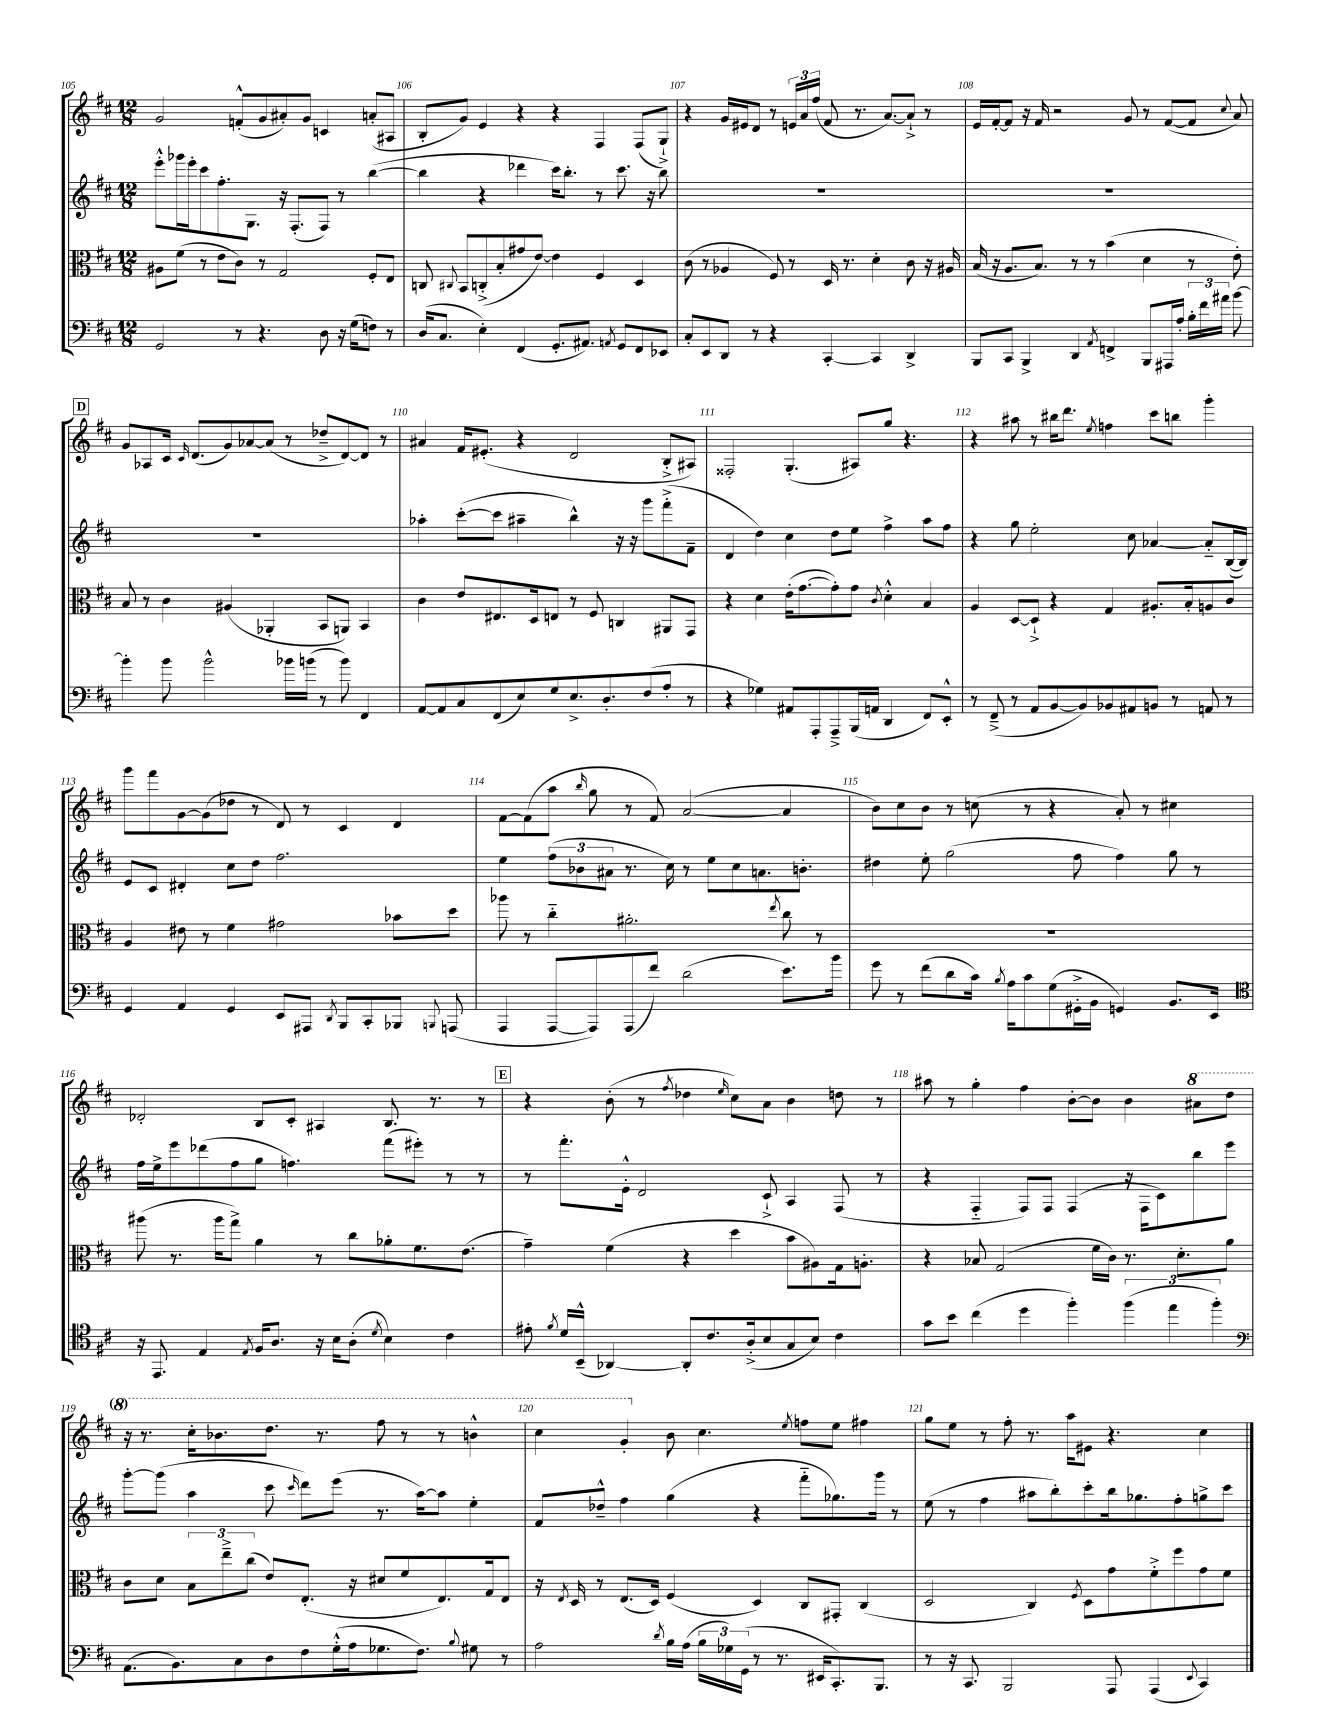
<<
\new StaffGroup <<
\new Staff = "s0" {
    \clef treble \key d \major \numericTimeSignature \time 12/8
    \autoBeamOff g'2 f'8[-.-^( g'8 ais'8-.) g'8] c'4 a'8[-.( ais8] |
    b8[-. g'8]) e'4 r4 r4 fis4 fis8[( g8]-!->) |
    r4 g'16[ eis'16 d'8] r8 \tuplet 3/2 { e'16[ a'16 fis''16]( } fis'8 r8. a'8.[~) a'8]-!-> r8 |
    e'16[ fis'16~-. fis'8] r16 fis'16 r2 g'8 r8 fis'8[~( fis'8] \appoggiatura { cis''8 } a'8) |
    \mark \markup { \box "D" } g'8[ aes8 cis'16] \grace { cis'16 } d'8.[( g'8) aes'8~ aes'8]( r8 des''8[---> d'8~) d'8] r8 |
    ais'4 fis'16[ eis'8.]-.( r4 d'2 b8[-.-> ais8]) |
    fisis2-. g4.-.( ais8[) g''8] r4. |
    r4 ais''8 r8 bis''16[ d'''8.] \acciaccatura { e''8 } f''4 cis'''8[ b''8] g'''4-. |
    g'''8[ fis'''8 g'8~ g'8( des''8] r8 d'8) r8 cis'4 d'4 |
    fis'8[~ fis'8( a''8] \grace { b''16 } g''8 r8 fis'8) a'2~( a'4 |
    b'8[) cis''8 b'8] r8 c''8( r8 r4 a'8-.) r8 cis''4 |
    des'2-. b8[ cis'8]-. ais4 b8. r8. r8 |
    \mark \markup { \box "E" } r4 b'8-.( r8 \acciaccatura { fis''8 } des''4 \grace { e''16 } cis''8[) a'8] b'4 d''8 r8 |
    ais''8 r8 g''4-. fis''4 b'8[~-. b'8] b'4 \ottava #1 ais''!8[ d'''8] |
    r16 r8. cis'''16[-. bes''8. d'''8.] r8. fis'''8 r8 r8 b''4-^ |
    cis'''4 g''4-. \ottava #0 b'8 cis''4. \acciaccatura { e''8 } f''8[ e''8] fis''4 |
    g''8[ e''8] r8 fis''8-. r8. a''16[ eis'8] r4. cis''4 \bar "|." |
}
\new Staff = "s1" {
    \clef treble \key d \major \numericTimeSignature \time 12/8
    \autoBeamOff e'''8[-.-^ ges'''16 e'''16-. cis'''8 fis''8.-. g8.] r16 fis8.[-.( fis8]) r8 b''4~( |
    b''4 r4 des'''4 cis'''16[) b''8.]-. r8 cis'''8. r16 b''8 |
    R1. |
    R1. |
    \mark \markup { \box "D" } R1. |
    aes''4-. cis'''8[~-.( cis'''8] ais''4-- b''4-^) r16 r16 g'''8[ fis'''8-.->( fis'8]-- |
    d'4 d''4) cis''4 d''8[ e''8] fis''4-> a''8[ fis''8] |
    r4 g''8 e''2-. cis''8 aes'4~ aes'8[-_ b16~( b16]) |
    e'8[ cis'8] dis'4-. cis''8[ d''8] fis''2. |
    e''4 \tuplet 3/2 { fis''8[( bes'8 ais'8] } r8. cis''16) r8 e''8[ cis''8 a'8. b'8.]-. |
    dis''4 e''8-. g''2( fis''8 fis''4) g''8 r8 |
    fis''16[ e''16-> e'''8 des'''8( fis''8 g''8] f''4.) fis'''8[( eis'''8]-.) r8 r8 |
    \mark \markup { \box "E" } r8 fis'''8.[-. e'16]-.-^ d'2 cis'8-!-> a4 fis8( r8 |
    r4 fis4-_ fis8[) fis8] fis4( r16 fis16[ cis'8) b''8 e'''8] |
    g'''8[~-. g'''8]( a''4 cis'''8 \grace { cis'''16 } d'''8[) e'''8]( r8. a''16[~) a''8] e''4-. |
    fis'8[ des''8]---^ fis''4 g''4( r4 fis'''8[-_ ges''8.) g'''16] r8 |
    e''8( r8 fis''4 ais''8[ b''8-.) cis'''8-. b''16 ges''8. fis''8-. g''8-> cis'''8] \bar "|." |
}
\new Staff = "s2" {
    \clef alto \key d \major \numericTimeSignature \time 12/8
    \autoBeamOff ais8[ fis'8]( r8 e'8[ cis'8]) r8 g2 fis8[-. e8] |
    c8 \appoggiatura { cis8 } b,8[ c8-.->( b8-. gis'8 e'8]~) e'4 fis4 d4 |
    cis'8( r8 aes4 fis8) r8 d16 r8. d'4-. cis'8 r16 ais16 |
    b16( r16 a8.[ b8.]) r8 r8 b'4( d'4 r8 e'8-.) |
    \mark \markup { \box "D" } b8 r8 cis'4 ais4( aes,4-. b,8[ a,8]) b,4 |
    cis'4 e'8[ eis8. d16 e8] r8 fis8 c4 ais,8[ g,8] |
    r4 d'4 e'16[-.( g'8.~ g'8-.) g'8] \acciaccatura { cis'8 } d'4-.-^ b4 |
    a4 d8[~ d8]-!-> r4 g4 ais8.[-. b16-. a8 cis'8] |
    a4 eis'8 r8 fis'4 gis'2 bes'8[ d''8] |
    aes''8 r8 cis''4-_ ais'2.-. \acciaccatura { e''8 } cis''8 r8 |
    R1. |
    ais''8( r8. ais''16[ g''8]->) a'4 r8 cis''8[ aes'8-. fis'8. e'8.]( |
    \mark \markup { \box "E" } g'4--) fis'4( r4 d''4 b'8[ ais8) g16 a8.]-. |
    r4 bes8 g2( fis'16[ cis'16]) r8. d'8.[-. a'8] |
    cis'8[ d'8] \tuplet 3/2 { b8[ e''8---> cis''8]( } e'8[) e8.]-.( r16 dis'8[ fis'8 e8.) g16 e8] |
    r16 \acciaccatura { e8 } d16 r8 e8.[( d16]) fis4( d4) cis8[ gis,8]-. cis4( |
    d2 cis4) \acciaccatura { fis8 } d8[ g'8 fis'8-.-> fis''8 g'8 fis'8] \bar "|." |
}
\new Staff = "s3" {
    \clef bass \key d \major \numericTimeSignature \time 12/8
    \autoBeamOff g,2 r8 r4. d8 r16 g16[( f8]) r8 |
    d16[( cis8.] e4-.) fis,4( g,8.[-. ais,8.]) \acciaccatura { a,8 } g,8[ fis,8 ees,8] |
    cis8[-. e,8 d,8] r8 r4 cis,4~-. cis,4 d,4-> |
    b,,8[ cis,8] b,,4-> d,4 \acciaccatura { a,8 } f,4-> b,,8[ ais,,16 a16]-. \tuplet 3/2 { b16[-. fis'16 ais'16] } b'8~ |
    \mark \markup { \box "D" } b'4-. b'8 b'2-^ bes'16[ b'16]( r8 b'8) fis,4 |
    a,8[~ a,8 cis8 fis,8( e8) g8 e8.-> d8.-. fis8( a8]-. r8 |
    r4 ges4) ais,8[ a,,8-. a,,8---> b,,16( a,16] d,4 fis,8[) e,8]-.-^ |
    r8 fis,8--->( r8 a,8[ b,8~ b,8) bes,8 ais,8 b,8] r8 a,8 r8 |
    g,4 a,4 g,4 e,8[ ais,,8] \acciaccatura { d,8 } b,,8[ cis,8-. bes,,8] \appoggiatura { b,,8 } a,,8( |
    a,,4 a,,8[~ a,,8) a,,8( fis'8]) d'2( e'8.[) b'16] |
    g'8 r8 fis'8[( d'8 cis'16]) \acciaccatura { b8 } a16[ cis'8 g8( gis,16-.-> b,16] g,4) b,8.[ e,16] |
    \clef tenor r16 e,8. e4 \acciaccatura { e8 } fis16[ a8.] r16 b16[ a8]-.( \acciaccatura { d'8 } b4) cis'4 |
    \mark \markup { \box "E" } eis'8-. \acciaccatura { fis'8 } d'16[ b,16]---^( aes,4~) aes,8[-. cis'8. a16-.->( b8 g8 b8]) cis'4 |
    g'8[ b'8] cis''4( d''4 fis''4-.) \tuplet 3/2 { fis''4( e''4 fis''4-.) } |
    \clef bass a,8.[( b,8.) cis8 d8 fis8 g16-.-^( a16 ges8. fis8.]) \appoggiatura { b8 } gis8 r8 |
    a2 \acciaccatura { d'8 } b16[ a16]( \tuplet 3/2 { b16[ ges16) g,16]( } r8 r8. eis,16[ cis,8.-.) b,,8.] |
    r8 r16 cis,8. b,,2 a,,8 a,,4( \appoggiatura { e,8 } cis,4) \bar "|." |
}
>>
>>
\layout { \context { \Score currentBarNumber = #105 \override BarNumber.break-visibility = ##(#f #t #t) barNumberVisibility = #all-bar-numbers-visible } }
